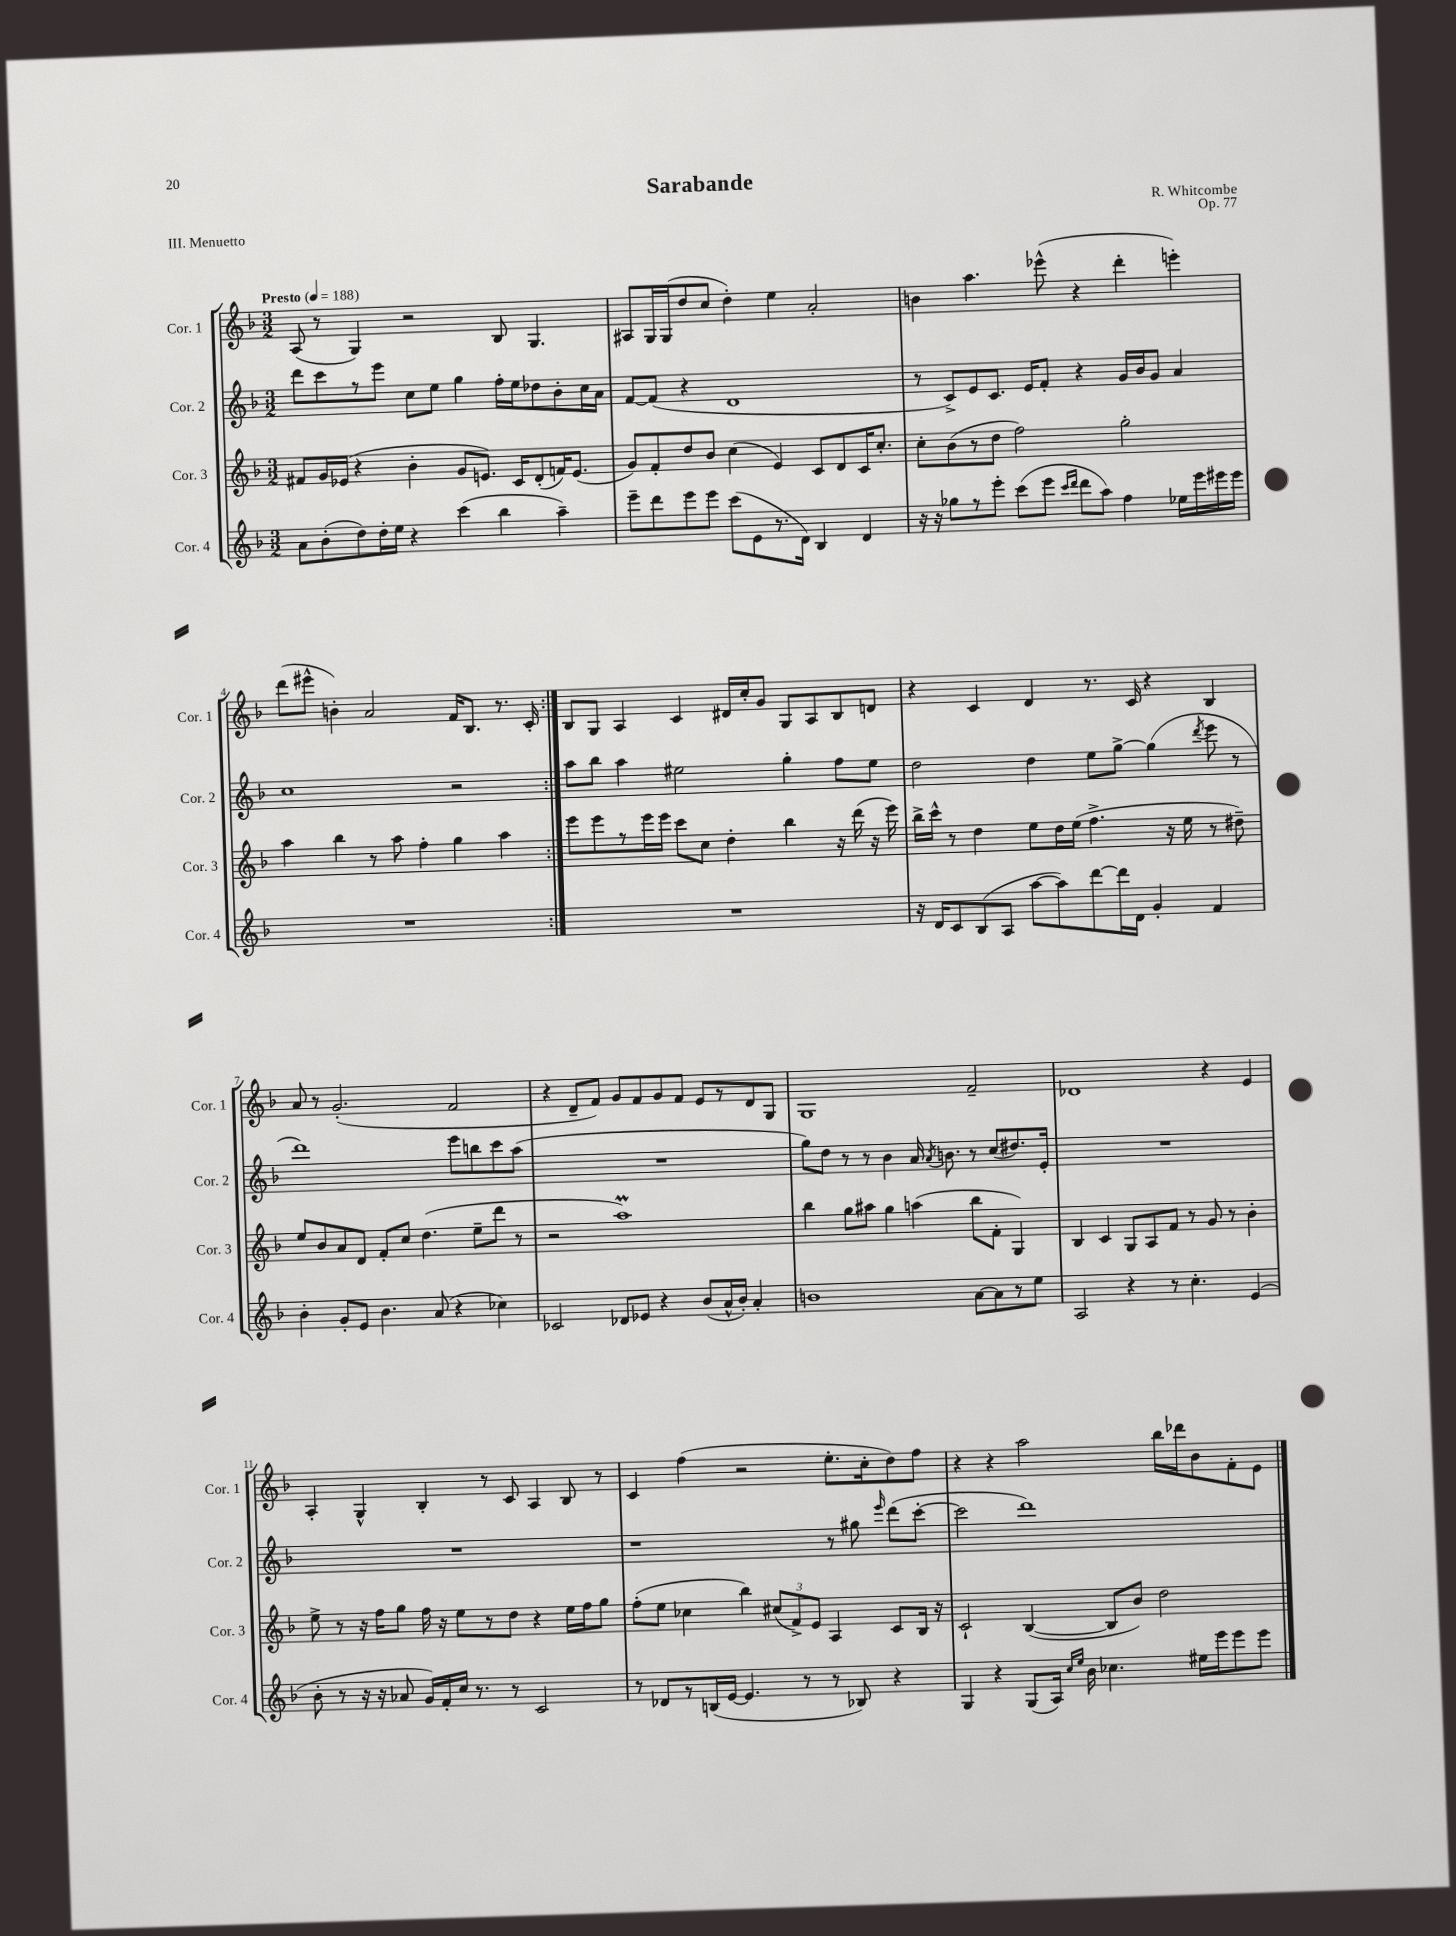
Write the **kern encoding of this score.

**kern	**kern	**kern	**kern
*part4	*part3	*part2	*part1
*staff4	*staff3	*staff2	*staff1
*I"Cor. 4	*I"Cor. 3	*I"Cor. 2	*I"Cor. 1
*I'Cor. 4	*I'Cor. 3	*I'Cor. 2	*I'Cor. 1
*clefG2	*clefG2	*clefG2	*clefG2
*k[b-]	*k[b-]	*k[b-]	*k[b-]
*M3/2	*M3/2	*M3/2	*M3/2
*MM188	*MM188	*MM188	*MM188
=1	=1	=1	=1
!	!	!	!LO:TX:a:B:t=Presto
8a\L	8f#X/L	8ddd\L	(8A/
(8b-'\	16g/L	8ccc\	8r
.	(16e-X/JJ	.	.
8dd\)	4r	8r	4G/)
16dd'\L	.	8eee\J	.
16ee\JJ	.	.	.
4r	4b-'\	8cc\L	2r
.	.	8ee\J	.
(4ccc\	8g/L	4gg\	.
.	8.en/J)	.	.
4bb-\	.	16ff'\LL	8B-/
.	16c/KL	16ee\J	.
.	(8d'/	8dd-X\	4.G/
4aa~\)	16fn/K)	8b-'\	.
.	(8.e/J	.	.
.	.	16cc\L	.
.	.	16a\JJ	.
=2	=2	=2	=2
8eee~\L	8g/L)	[8f/L	8A#X/L
8ddd\	8f'/	(8f/J]	16G/L
.	.	.	(16G/J
8eee\	8dd/	4r	8dd/
8eee\J	8b-/J	.	8cc/J
(8ccc\L	(4cc\	1d	4dd'\)
8e\	.	.	.
8.r	4e/)	.	4ee\
16d\Jk)	.	.	.
4B-/	8c/L	.	2a'/
.	8d/	.	.
4d/	16c/K	.	.
.	8.cc'/J	.	.
=3	=3	=3	=3
16r	8cc'\L	8r	4bn\
16r	.	.	.
8gg-X\L	(8b-\	8c^/L)	.
8r	8r	8e/	4.aa\
8eee'\J	8dd\J	8.c/J	.
(8ccc\L	2ff\)	.	.
.	.	16e/KL	.
8eee\J	.	8f'/J	(8eee-X^^\
16qqccc/LL	.	.	.
16qqddd/JJ	.	.	.
8ddd\L	.	4r	4r
8aa\J)	.	.	.
4ff\	2gg'\	16g/LL	4ddd'\
.	.	16b-/J	.
.	.	8g/J	.
16ee-X\LL	.	4a/	4eeen'\)
16eee\	.	.	.
16eee#X\	.	.	.
16eee#\JJ	.	.	.
!!LO:LB:g=z
=4	=4	=4	=4
1.r	4aa\	1cc	(8ddd\L
.	.	.	8eee#X^^\J
.	4bb-\	.	4bn'\)
.	8r	.	2a/
.	8aa\	.	.
.	4ff'\	.	.
.	4gg\	2r	16f/KL
.	.	.	8.B-/J
.	4aa\	.	8.r
.	.	.	16c'/
=5:|!	=5:|!	=5:|!	=5:|!
1.r	8eee\L	8aa\L	8B-/L
.	8eee\	8bb-\J	8G/J
.	8r	4aa\	4A/
.	16eee\L	.	.
.	16eee\JJ	.	.
.	8ccc\L	2ee#X\	4c/
.	8cc\J	.	.
.	4dd'\	.	16d#X/LL
.	.	.	16cc'/J
.	.	.	8g/J
.	4bb-\	4gg'\	8G/L
.	.	.	8A/
.	16r	8ff\L	8B-/
.	(16ddd\	.	.
.	16r	8ee#\J	8dn/J
.	16eee\)	.	.
=6	=6	=6	=6
16r	16bb-^\LL	2dd\	4r
16d/KL	16ccc^^\JJ	.	.
8c/	8r	.	.
(8B-/	4dd\	.	4c/
8A/J	.	.	.
[8aa\L	8ee\L	4dd\	4d/
8aa\])	16dd\L	.	.
.	(16ee\JJ	.	.
[8ddd\	4.ff^\	8ee\L	8.r
16ddd\L]	.	[8gg^\J	.
16d\JJ	.	.	16c/
4g'/	.	(4gg\]	4r
.	16r	.	.
.	16ee\	.	.
.	.	8qddd/	.
4f/	8r	8eee\	4B-/
.	8dd#X~\)	8r	.
!!LO:LB:g=z
=7	=7	=7	=7
4b-'\	8ee/L	1ddd)	8a/
.	8b-/	.	8r
8g'/L	8a/	.	(2.g'/
8e/J	8d/J	.	.
4.b-\	8f'/L	.	.
.	8cc/J	.	.
.	(4.dd\	.	.
(8a/	.	.	.
4r	.	8eee\L	2f/
.	8ee~\L	8bbn\	.
4cc-X\)	8ddd\J	8ccc\	.
.	8r	(8aa\J	.
=8	=8	=8	=8
2c-X/	2r	1.r	4r
.	.	.	8d~/L
.	.	.	8f/J)
8d-X/L	1aam)	.	8g/L
8e-X/J	.	.	8f/
4r	.	.	8g/
.	.	.	8f/J
(8b-/L	.	.	8e/L
16a^^/L	.	.	8r
16b-'/JJ)	.	.	.
4a'/	.	.	8d/
.	.	.	8G/J
=9	=9	=9	=9
1bn	4bb-\	8gg\L)	1G
.	.	8dd\J	.
.	8gg\L	8r	.
.	8aa#X\J	8r	.
.	4gg\	4b-\	.
.	(4aan\	16a/	.
.	.	8qa/	.
.	.	8.bn\	.
[8a\L	8bb-\L	8r	2f~/
8a\]	8f'\J	(8cc/L	.
8r	4G/)	8.dd#X/)	.
8ee\J	.	.	.
.	.	16e'/Jk	.
=10	=10	=10	=10
2A/	4B-/	1.r	1d-X
.	4c/	.	.
4r	8G/L	.	.
.	8A/	.	.
8r	8f/J	.	.
4.cc'\	8r	.	.
.	8g/	.	4r
.	8r	.	.
(4e/	4b-'\	.	4e/
!!LO:LB:g=z
=11	=11	=11	=11
8b-'\	8ee^\	1.r	4A'/
8r	8r	.	.
16r	16r	.	4G^^/
16r	16ff\KL	.	.
8a-X/	8gg\J	.	.
16g/LL)	16ff\	.	4B-'/
16f'/	16r	.	.
16cc/JJ	8ee\L	.	.
8.r	.	.	.
.	8r	.	8r
8r	8dd\J	.	8c/
2c/	4r	.	4A/
.	16ee\LL	.	8B-/
.	16ff\J	.	.
.	8gg\J	.	8r
=12	=12	=12	=12
8r	(8ff'\L	1r	4c/
8d-X/L	8ee\J	.	.
8r	4cc-X\	.	(4ff\
(16Bn/L	.	.	.
[16e/JJ	.	.	.
4.e/]	4bb-\)	.	2r
.	(12cc#X/L	.	.
.	12f^/)	.	.
8r	.	.	.
.	12e/J	.	.
8r	4A/	8r	8.ee'\L
8B-X/)	.	8gg#X\	.
.	.	.	16cc'\k
.	.	16qqeee/	.
4r	8c/L	(8ddd\L	8dd\)
.	16B-/Jk	[8ccc'\J	8ff\J
.	16r	.	.
=13	=13	=13	=13
4G/	2c`/	2ccc\]	4r
4r	.	.	4r
(8G/L	([4B-/	1ddd)	2aa\
16A/Jk)	.	.	.
16qqcc/LL	.	.	.
16qqee/JJ	.	.	.
16b-\	.	.	.
4.cc-X\	8B-/L]	.	.
.	8b-/J)	.	.
.	2dd\	.	16bb-\LL
.	.	.	16ddd-X\J
16ee#X\LL	.	.	8b-\
16eee\J	.	.	.
8eee\	.	.	8f'\
8eee\J	.	.	8e\J
==	==	==	==
*-	*-	*-	*-
